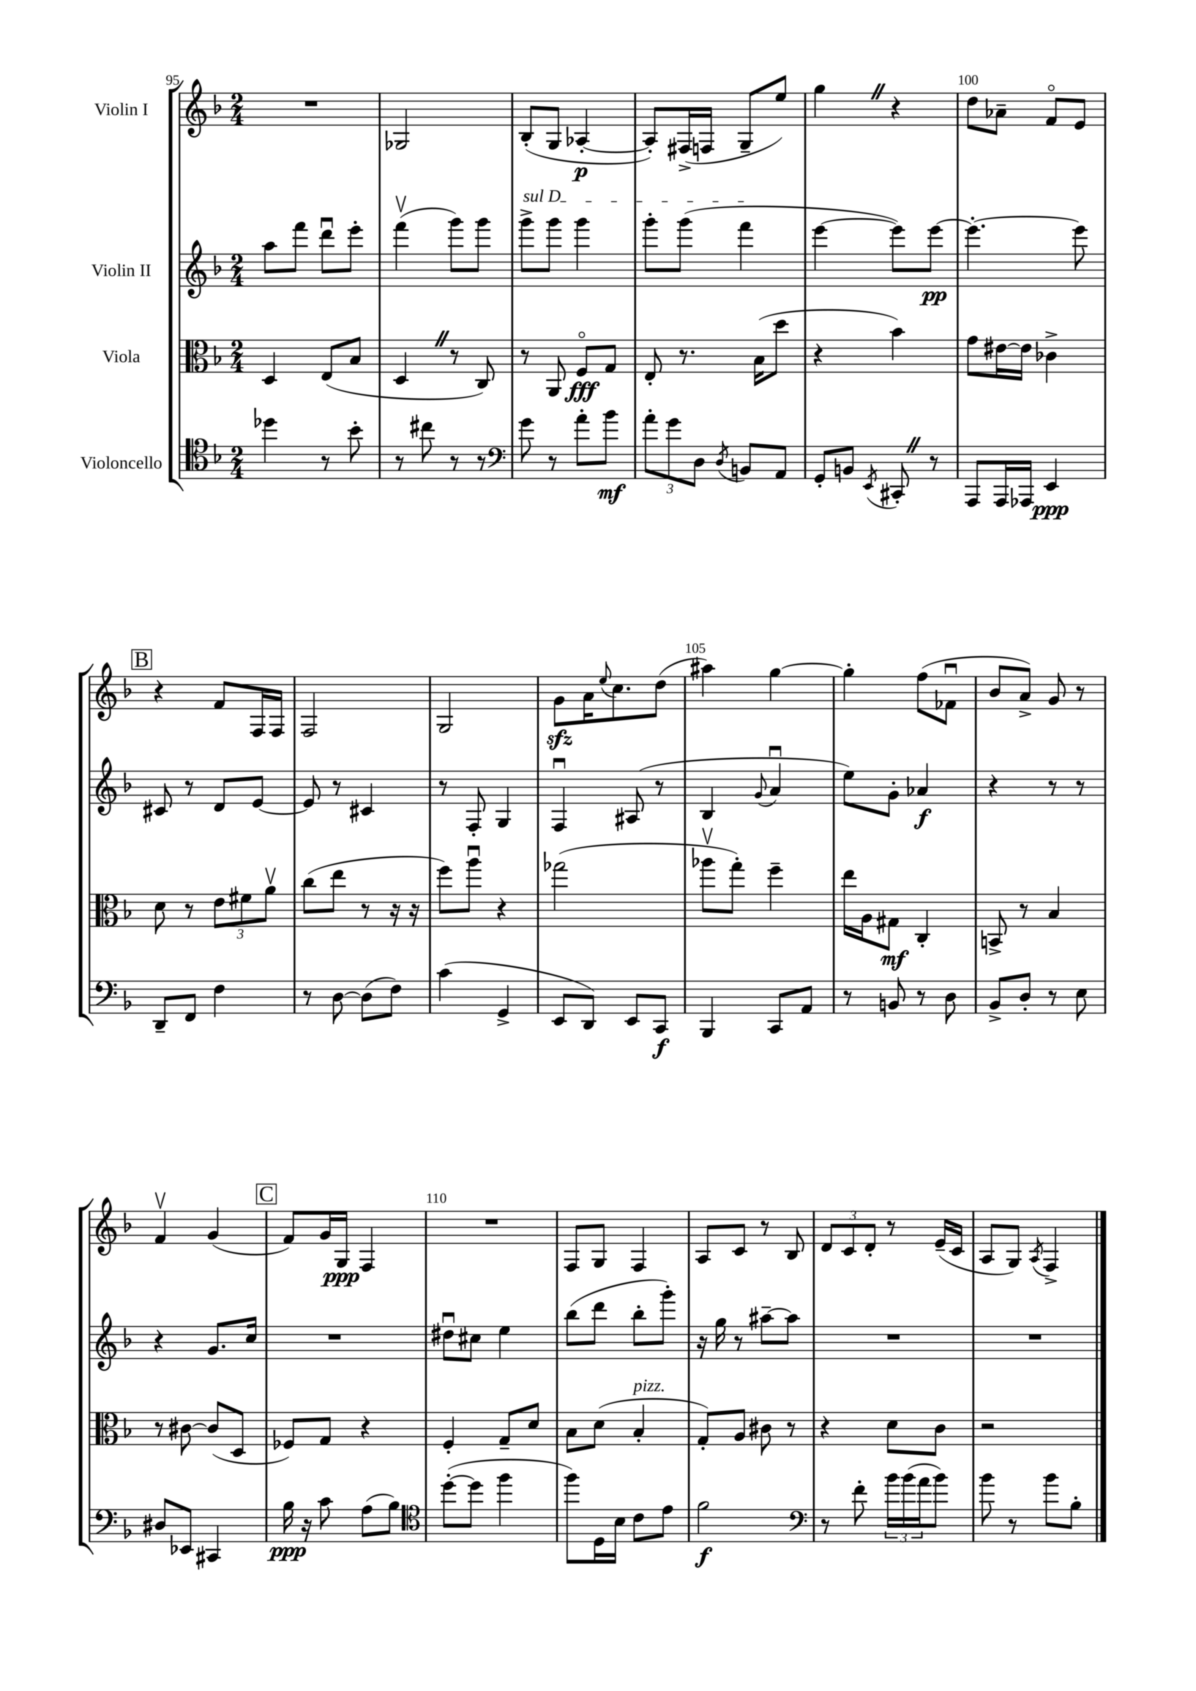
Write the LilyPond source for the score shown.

<<
\new StaffGroup <<
\new Staff = "s0" \with { instrumentName = "Violin I" } {
    \clef treble \key f \major \numericTimeSignature \time 2/4
    R2 |
    ges2 |
    bes8-.( g8 aes4~-.\p |
    aes8-.) fis16->( f16 g8-- e''8) |
    g''4 \once \override BreathingSign.text = \markup { \musicglyph "scripts.caesura.straight" } \breathe r4 |
    d''8 aes'8-- f'8\flageolet e'8 |
    \mark \markup { \box "B" } r4 f'8 f16 f16 |
    f2 |
    g2 |
    g'8\sfz a'16 \appoggiatura { e''8 } c''8. d''8( |
    ais''4) g''4~ |
    g''4-. f''8( fes'8\downbow |
    bes'8 a'8->) g'8 r8 |
    f'4\upbow g'4( |
    \mark \markup { \box "C" } f'8) g'16 g16\ppp f4 |
    R2 |
    f8 g8 f4 |
    a8 c'8 r8 bes8 |
    \tuplet 3/2 { d'8 c'8 d'8-. } r8 e'16--( c'16 |
    a8 g8) \acciaccatura { a8 } f4-> \bar "|." |
}
\new Staff = "s1" \with { instrumentName = "Violin II" } {
    \clef treble \key f \major \numericTimeSignature \time 2/4
    a''8 f'''8 d'''8\downbow e'''8-. |
    f'''4\upbow( g'''8) g'''8 |
    \once \override TextSpanner.bound-details.left.text = \markup { \italic "sul D" } g'''8->\startTextSpan g'''8 g'''4 |
    g'''8-. g'''8( f'''4\stopTextSpan |
    e'''4~ e'''8) e'''8~\pp |
    e'''4.~-. e'''8 |
    \mark \markup { \box "B" } cis'8 r8 d'8 e'8~ |
    e'8 r8 cis'4 |
    r8 f8-. g4 |
    f4\downbow ais8( r8 |
    bes4 \appoggiatura { g'8 } a'4\downbow |
    e''8) g'8-. aes'4\f |
    r4 r8 r8 |
    r4 g'8. c''16 |
    \mark \markup { \box "C" } R2 |
    dis''8\downbow cis''8 e''4 |
    bes''8( d'''8 bes''8-. g'''8-.) |
    r16 g''16 r8 ais''8~-- ais''8 |
    R2 |
    R2 \bar "|." |
}
\new Staff = "s2" \with { instrumentName = "Viola" } {
    \clef alto \key f \major \numericTimeSignature \time 2/4
    d4 e8( bes8 |
    d4 \once \override BreathingSign.text = \markup { \musicglyph "scripts.caesura.straight" } \breathe r8 c8) |
    r8 a,8 f8\flageolet\fff g8 |
    e8-. r8. bes16( d''8 |
    r4 bes'4) |
    g'8 eis'16~ eis'16 ces'4-> |
    \mark \markup { \box "B" } d'8 r8 \tuplet 3/2 { e'8 fis'8 a'8\upbow } |
    c''8( e''8 r8 r16 r16 |
    f''8) a''8\downbow r4 |
    ges''2( |
    aes''8\upbow g''8-.) f''4-- |
    e''16 a16 gis8\mf c4-. |
    b,8-> r8 bes4 |
    r8 cis'8~ cis'8( d8 |
    \mark \markup { \box "C" } fes8) g8 r4 |
    f4-. g8-- d'8 |
    bes8 d'8( bes4-.^\markup { \italic "pizz." } |
    g8-.) a8 cis'8 r8 |
    r4 d'8 c'8 |
    r2 \bar "|." |
}
\new Staff = "s3" \with { instrumentName = "Violoncello" } {
    \clef tenor \key f \major \numericTimeSignature \time 2/4
    des''4 r8 bes'8-. |
    r8 cis''8 r8 r8 |
    \clef bass g'8 r8 a'8-. bes'8\mf |
    \tuplet 3/2 { a'8-. g'8 d8 } \acciaccatura { d8 } b,8 a,8 |
    g,8-. b,8 \acciaccatura { e,8 } cis,8-. \once \override BreathingSign.text = \markup { \musicglyph "scripts.caesura.straight" } \breathe r8 |
    a,,8 a,,16 aes,,16 e,4\ppp |
    \mark \markup { \box "B" } d,8-- f,8 f4 |
    r8 d8~ d8( f8) |
    c'4( g,4-> |
    e,8 d,8) e,8 c,8\f |
    bes,,4 c,8 a,8 |
    r8 b,8 r8 d8 |
    bes,8-> d8-. r8 e8 |
    dis8 ees,8 cis,4 |
    \mark \markup { \box "C" } bes16\ppp r16 c'8 a8( bes8) |
    \clef tenor d''8~-.( d''8 f''4 |
    f''8) d16 bes16 c'8 e'8 |
    f'2\f |
    \clef bass r8 f'8-. \tuplet 3/2 { bes'16 bes'16( a'16 } bes'8) |
    bes'8 r8 bes'8 bes8-. \bar "|." |
}
>>
>>
\layout { \context { \Score currentBarNumber = #95 \override BarNumber.break-visibility = ##(#f #t #t) barNumberVisibility = #(every-nth-bar-number-visible 5) } }
